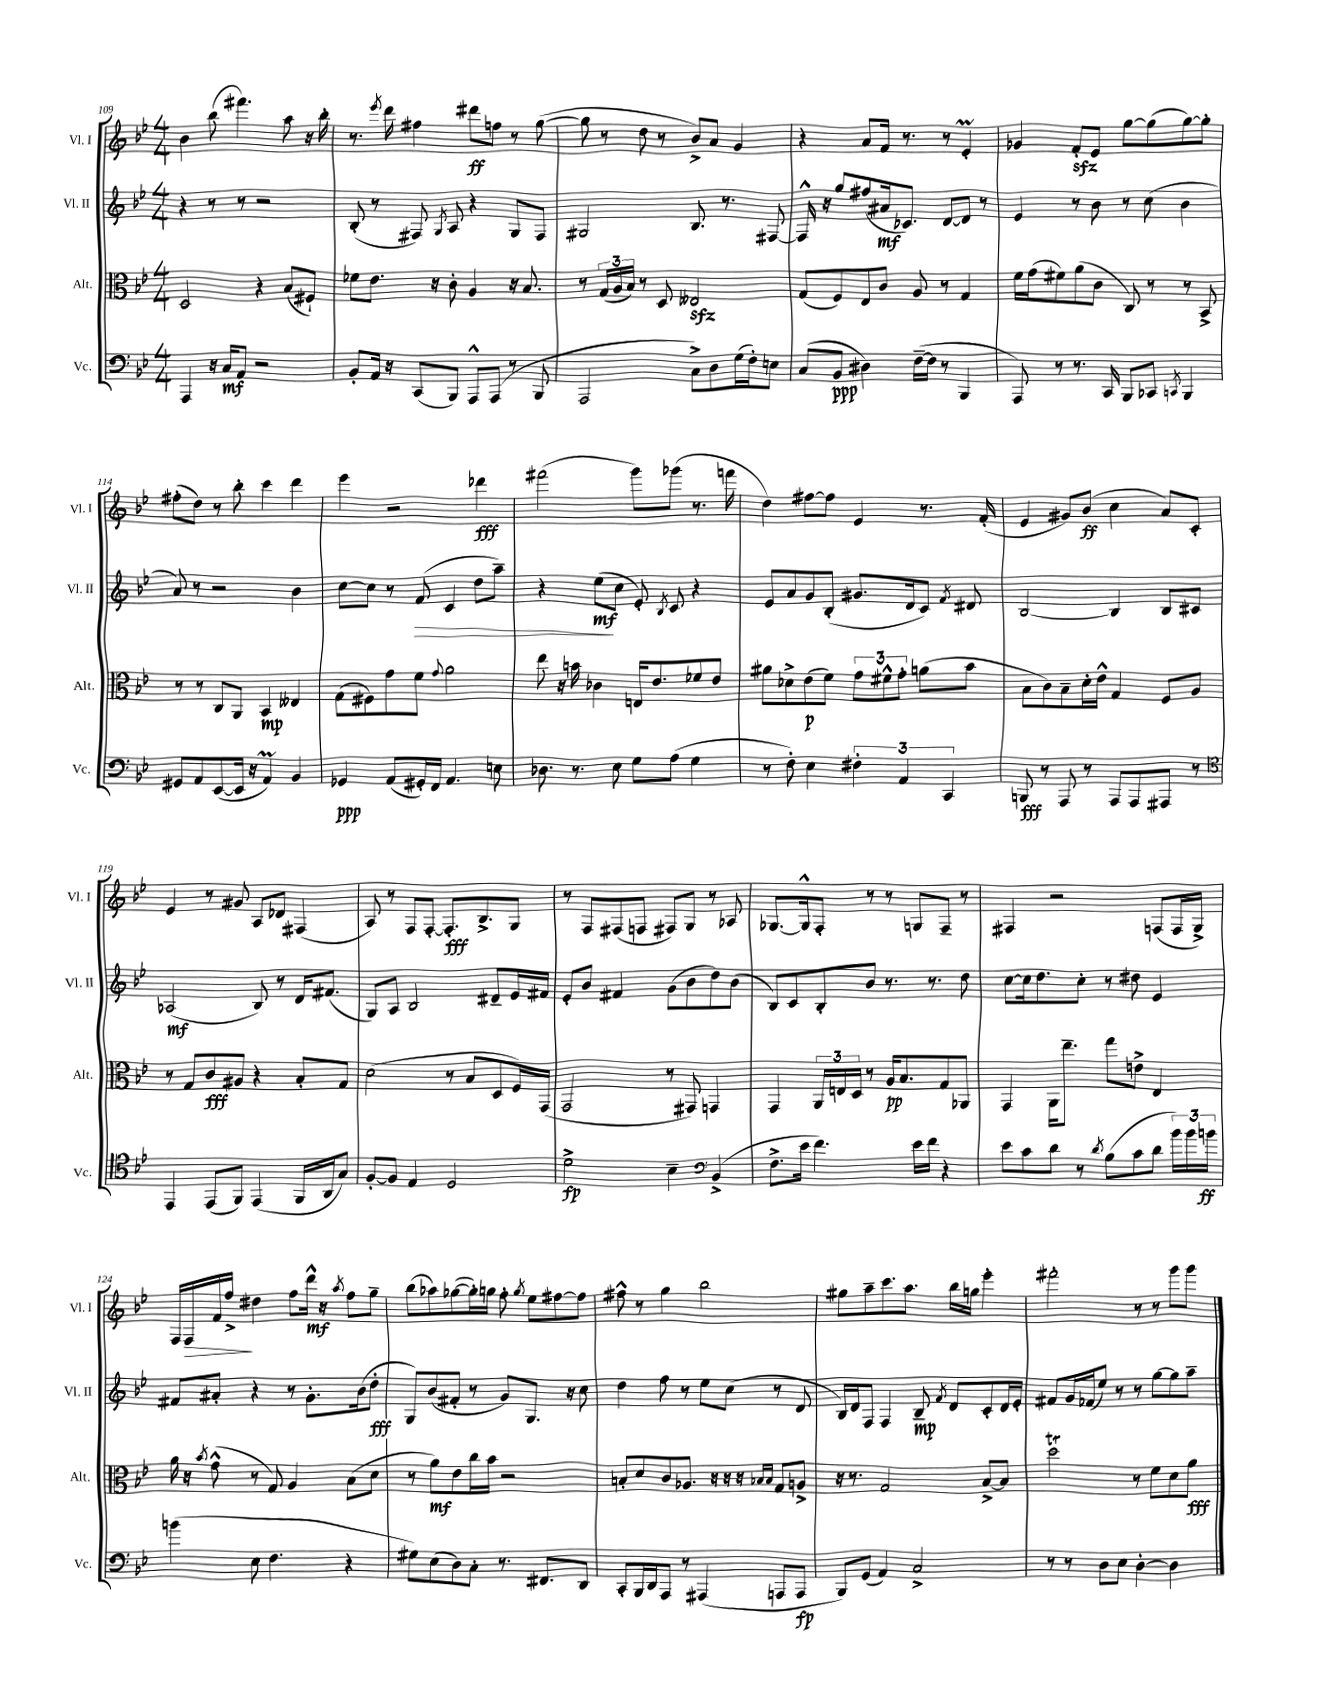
<<
\new StaffGroup <<
\new Staff = "s0" \with { instrumentName = "Vl. I" shortInstrumentName = "Vl. I" } {
    \clef treble \key bes \major \numericTimeSignature \time 4/4
    \autoBeamOff bes'4 bes''8( fis'''4.) a''8 r16 bes''16-. |
    r8. \acciaccatura { ees'''8 } d'''16 fis''4 dis'''8[\ff f''8] r8 g''8~( |
    g''8 r8 d''8 r8 bes'8[->) a'8] g'4 |
    r4 a'8[ f'16] r8. r8 ees'4-.\prall |
    ges'4 f'8[-.\sfz ees'8] g''8[~ g''8( g''8~) g''8]-. |
    fis''8[-.( d''8]) r8 bes''8-. c'''4 d'''4 |
    ees'''4 r2 des'''4\fff |
    fis'''2( g'''8[) ges'''8]( r8. f'''16 |
    d''4) fis''8[~ fis''8] ees'4 r8. f'16-.( |
    ees'4 gis'8[) bes'8]\ff( c''4 a'8[) c'8]-. |
    ees'4 r8 gis'8 a8[ des'8] fis4( |
    a8) r8 f8[ f8]~-. f8.[-.\fff bes8.-> g8] |
    r8 f8[ fis8( f8] fis8[) g8] r8 aes8 |
    ges8.[~ ges16-^ f8]-. r8 r8 g8[ f8]-- r8 |
    fis4 r2 f8[( f16 g16]->) |
    f16[ f16\> f'16 f''16]->\! dis''4 f''8[ d'''16]-^\mf r16 \acciaccatura { a''8 } f''8[ g''8]-- |
    bes''8[( aes''8) ges''8~( ges''16-.) g''16] f''8-. \acciaccatura { g''8 } ees''8[ fis''8~ fis''8] |
    fis''8-^ r8 g''4 bes''2 |
    gis''8[ a''8-- c'''8. a''8.] bes''16[ g''16] ees'''4-. |
    fis'''2-. r8 r8 g'''8[ g'''8] \bar "|." |
}
\new Staff = "s1" \with { instrumentName = "Vl. II" shortInstrumentName = "Vl. II" } {
    \clef treble \key bes \major \numericTimeSignature \time 4/4
    \autoBeamOff r4 r8 r8 r2 |
    bes8-.( r8 fis8) \acciaccatura { g8 } a8 r4 g8[ fis8] |
    gis2 bes8. r8. fis8~ |
    fis16-^ r16 g''8[ fis''8( ais'16\mf ces'8.]) d'8[~ d'8] r8 |
    ees'4 r8 bes'8 r8 c''8( bes'4 |
    a'8) r8 r2 bes'4 |
    c''8[~ c''8] r8 f'8\>( c'4 d''8[ a''8]--) |
    r4 ees''8[\mf\!( c''8] ees'8-.) \acciaccatura { bes8 } c'8 r4 |
    ees'8[ a'8 g'8 bes8]-.( gis'8.[ d'16 c'8]) \acciaccatura { f'8 } dis'8 |
    bes2~ bes4 bes8[ cis'8] |
    aes2\mf( bes8) r8 d'16[ fis'8.]( |
    g8[) a8] bes2 dis'8[-- ees'16 fis'16] |
    ees'8[-. bes'8] fis'4 g'8[( bes'8 d''8) bes'8]( |
    bes8[) c'8 bes8-. bes'8] r8. r8. d''8 |
    c''8[~ c''16 d''8. c''8]-. r8 dis''8 ees'4 |
    fis'8[ ais'8]-. r4 r8 g'8.[-. bes'16( d''8]-.\fff |
    g8[) bes'8( fis'8]-. r8 g'8[) g8.] r16 c''8 |
    d''4 f''8 r8 ees''8[ c''8]( r8 d'8 |
    bes16[) d'16 f8] f4 bes8--\mp \acciaccatura { f'8 } d'8[ c'8-. d'16 ees'16]-. |
    fis'8[ g'16 fes'16( ees''8]) r8 r8 g''8[~ g''8 a''8]-- \bar "|." |
}
\new Staff = "s2" \with { instrumentName = "Alt." shortInstrumentName = "Alt." } {
    \clef alto \key bes \major \numericTimeSignature \time 4/4
    \autoBeamOff d2 r4 bes8[( fis8]-!) |
    fes'8[ ees'8.] r16 c'8-. a4 r16 bes8. |
    r8 \tuplet 3/2 { g16[( a16 bes16]) } r8 d8 eeses2\sfz |
    g8[( f8) ees8 c'8] a8 r8 g4 |
    f'16[ g'16( fis'8) a'8( c'8] c8) r8 r8 bes,8-> |
    r8 r8 c8[ a,8] bes,4\mp eeses4 |
    g8[( fis8) g'8 f'8] \appoggiatura { g'8 } a'2 |
    ees''8 r16 b'16 ces'4 e16[ ees'8. fes'8 ees'8] |
    ais'8[ des'8-> ees'8\p( f'8]) \tuplet 3/2 { g'8[ fis'8-^ g'8]-. } a'8[( bes'8] |
    bes8[ c'8) bes8-- d'16-. ees'16]-^ g4 f8[ a8] |
    r8 g8[ c'8\fff ais8] r4 bes8[-. g8] |
    d'2( r8 bes8[ d8 f16) g,16]( |
    g,2 r8 gis,8) g,4 |
    g,4 \tuplet 3/2 { a,16[ e16 d16] } r8 a16[\pp bes8. g8 aes,8] |
    g,4 a,16[ ees''8.]-- g''8[ e'8]-> ees4 |
    a'16 r16 \acciaccatura { bes'8 } g'8-^( r8 g8) a4 bes8[( d'8] |
    r8 a'8[\mf) ees'8 c''16 bes'16] r2 |
    b8[-. d'8 c'8 aes8.] r16 r16 r16 \grace { bes16[ bes16] } g8[ a8]-> |
    r16 r8. g2 bes8[~-> bes8] |
    d''2\trill r8 f'8[ d'8 a'8]\fff \bar "|." |
}
\new Staff = "s3" \with { instrumentName = "Vc." shortInstrumentName = "Vc." } {
    \clef bass \key bes \major \numericTimeSignature \time 4/4
    \autoBeamOff a,,4 r16 c16[\mf a,8] r2 |
    bes,8[-. a,16] r16 c,8[( bes,,8]) a,,8[-^ a,,8]( r8 bes,,8 |
    a,,2 c8[->) d8 g16( f16-.) e8] |
    c8[( bes,8]\ppp dis4) f16[~--( f16] r8 bes,,4 |
    a,,8) r8 r8. c,16 bes,,8[ ces,8] \acciaccatura { c,8 } bes,,4 |
    gis,8[ a,8 ees,8~( ees,16] r16 a,4\prall) bes,4 |
    ges,4\ppp a,8[( gis,16-.) f,16] a,4. e8 |
    des8. r8. ees8 g8[ a8]( g4 |
    r8 f8-.) ees4 \tuplet 3/2 { fis4-. a,4 c,4 } |
    b,,8\fff r8 a,,8 r8 a,,8[ a,,8 ais,,8] r8 |
    \clef tenor ees,4 ees,8[( f,8]) ees,4( f,16[ a,16 g8]) |
    f8[~-. f8] ees4 d2 |
    d'2->\fp bes4-- \clef bass bes,4->( |
    f8.[-> ees'16] f'4.) ees'16[ f'16] r4 |
    ees'8[ c'8 d'8] r8 \acciaccatura { d'8 } bes8[( c'8 d'8] \tuplet 3/2 { bes'16[) bes'16 b'16]\ff } |
    b'4( ees8 f4. r4 |
    gis8[) ees8( d8) c8]-. r8. fis,8.[ d,8] |
    c,8[-. bes,,16 d,16 a,,8] r8 ais,,4( a,,8[ a,,8]\fp |
    bes,,8[) g,8]( a,4) c2-> |
    r8 r8 d8[ ees8] d4~-. d4 \bar "|." |
}
>>
>>
\layout { \context { \Score currentBarNumber = #109 } }
